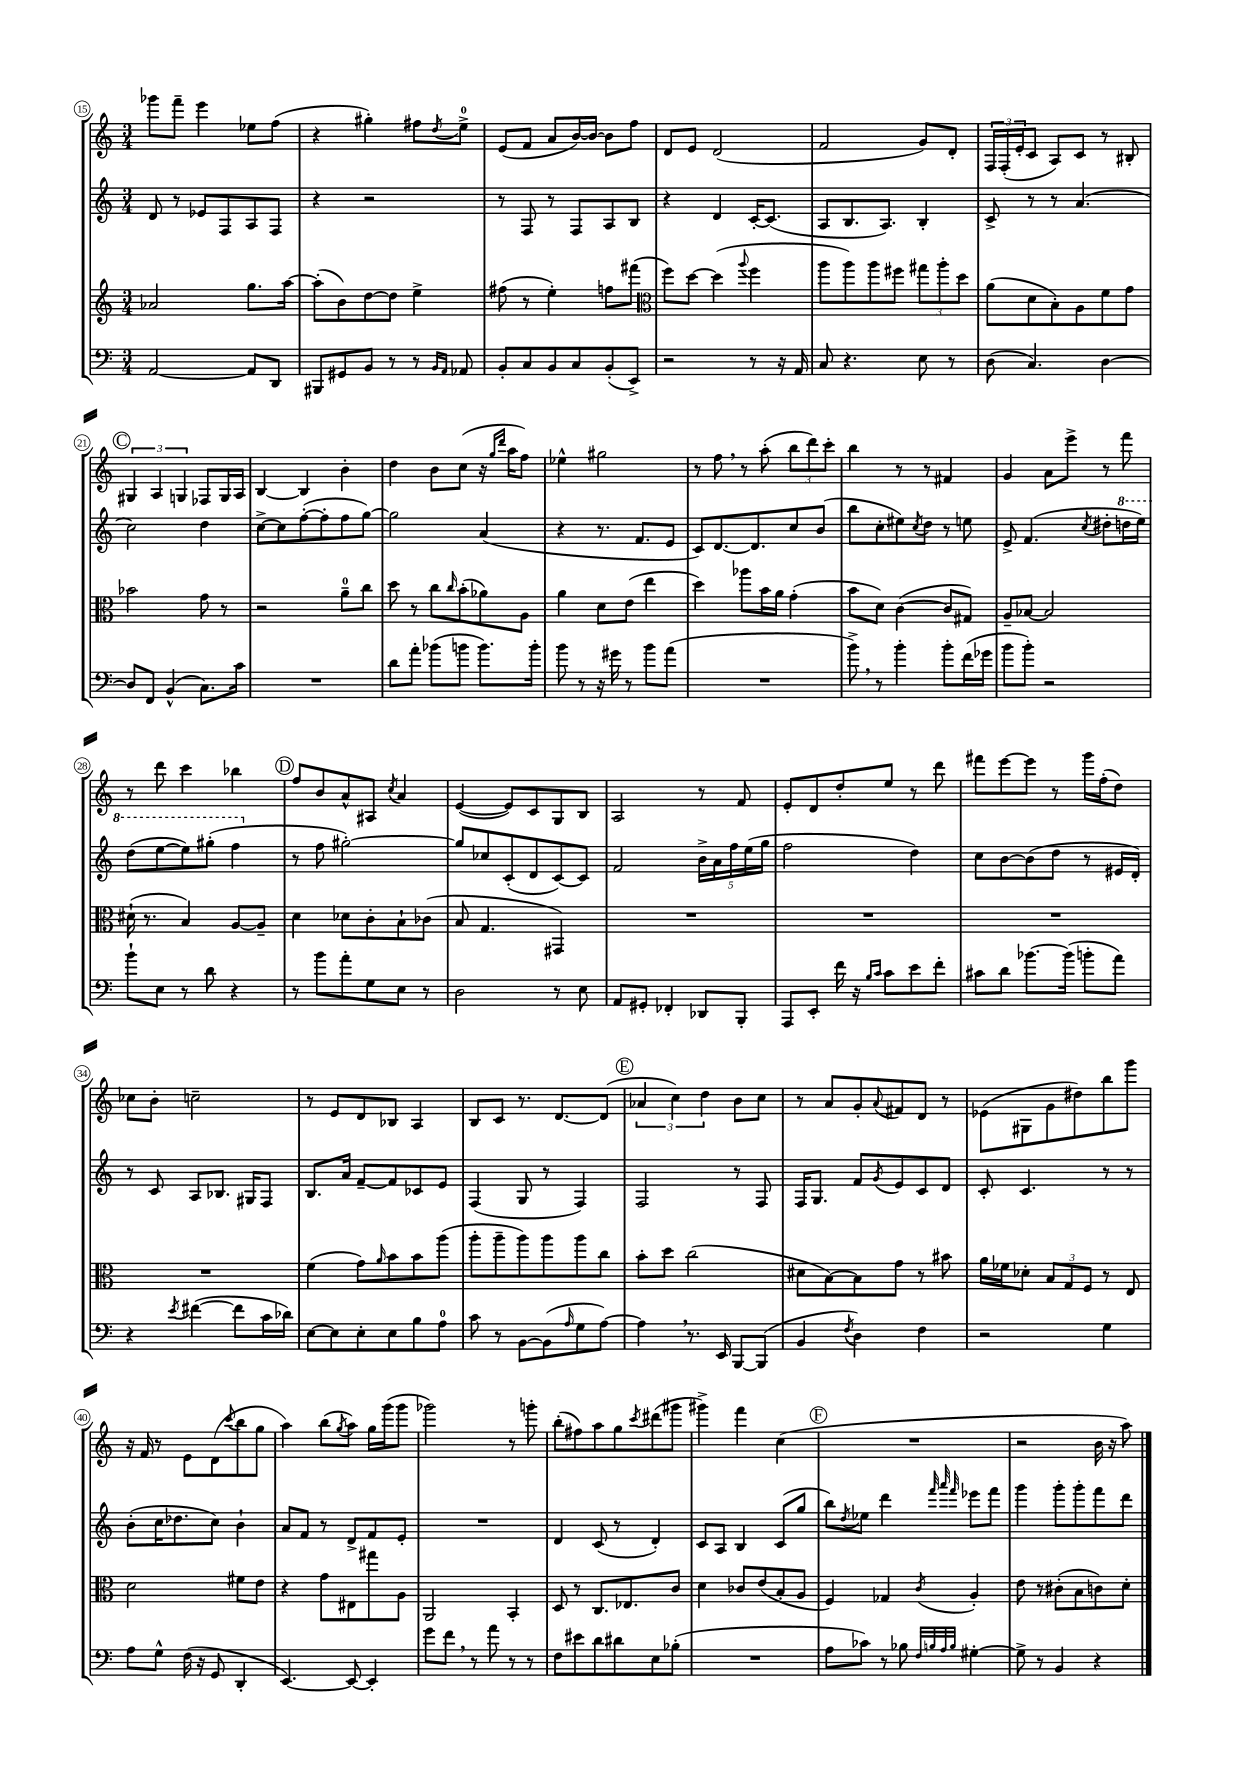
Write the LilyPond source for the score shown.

<<
\new StaffGroup <<
\new Staff = "s0" {
    \clef treble \key c \major \numericTimeSignature \time 3/4
    ges'''8 f'''8-- e'''4 ees''8 f''8( |
    r4 gis''4-.) fis''8 \acciaccatura { d''8 } e''8-0-> |
    e'8( f'8 a'8 b'16~) b'16~ b'8 f''8 |
    d'8 e'8 d'2( |
    f'2 g'8) d'8-. |
    \tuplet 3/2 { f16 f16-.( e'16-. } c'8 a8) c'8 r8 bis8-. |
    \mark \markup { \circle "C" } \tuplet 3/2 { gis4 a4 g4 } fes8 g16 a16 |
    b4~ b4 b'4-. |
    d''4 b'8 c''8( r16 \grace { g''16 d'''16 } a''16 f''8) |
    ees''4-^ gis''2 |
    r8 f''8 \breathe r8 a''8-.( \tuplet 3/2 { b''8 d'''8) c'''8-. } |
    b''4 r8 r8 fis'4 |
    g'4 a'8 e'''8-> r8 f'''8 |
    r8 d'''8 c'''4 bes''4 |
    \mark \markup { \circle "D" } f''8 b'8 a'8-^ ais8 \acciaccatura { c''8 } a'4 |
    e'4~( e'8) c'8 g8 b8 |
    a2 r8 f'8 |
    e'8-. d'8 d''8-. e''8 r8 d'''8 |
    fis'''8 e'''8~ e'''8 r8 g'''16 f''16-.( d''8) |
    ces''8 b'8-. c''2-- |
    r8 e'8 d'8 bes8 a4 |
    b8 c'8 r8. d'8.~ d'8( |
    \mark \markup { \circle "E" } \tuplet 3/2 { aes'4 c''4) d''4 } b'8 c''8 |
    r8 a'8 g'8-. \appoggiatura { a'8 } fis'8 d'8 r8 |
    ees'8( gis8 g'8 dis''8) b''8 g'''8 |
    r16 f'16 r8 e'8 d'8( \appoggiatura { c'''8 } b''8 g''8 |
    a''4) b''8( \acciaccatura { g''8 } a''8) g''16 g'''16( g'''8 |
    ges'''2) r8 g'''8-. |
    b''8-.( fis''8) a''8 g''8 \acciaccatura { c'''8 } dis'''8( gis'''8 |
    gis'''4->) f'''4 c''4( |
    \mark \markup { \circle "F" } R2. |
    r2 b'16 r16 a''8) \bar "|." |
}
\new Staff = "s1" {
    \clef treble \key c \major \numericTimeSignature \time 3/4
    d'8 r8 ees'8 f8 a8 f8 |
    r4 r2 |
    r8 f8 r8 f8 a8 b8 |
    r4 d'4 c'16~-. c'8.( |
    a8 b8. a8.) b4-. |
    c'8-> r8 r8 a'4.( |
    \mark \markup { \circle "C" } c''2) d''4 |
    c''8~-> c''8 f''8~-.( f''8-. f''8 g''8~) |
    g''2 a'4( |
    r4 r8. f'8. e'8 |
    c'8) d'8.~ d'8. c''8 b'8( |
    b''8 c''8-. eis''8) \acciaccatura { c''8 } d''8 r8 e''8 |
    e'8-> f'4.( \acciaccatura { c''8 } dis''8-. \ottava #1 d'''!16 e'''16) |
    d'''8( e'''8~ e'''8) gis'''8-.( f'''4 \ottava #0 |
    \mark \markup { \circle "D" } r8 f''8 gis''2~-.) |
    gis''8 ces''8 c'8-.( d'8 c'8~) c'8 |
    f'2 \tuplet 5/4 { b'16-> a'16 f''16 e''16( g''16 } |
    f''2 d''4) |
    c''8 b'8~ b'8( d''8 r8 eis'16 d'16-.) |
    r8 c'8 a8 bes8. gis16 f8 |
    b8. a'16 f'8~-- f'8 ces'8 e'8 |
    f4( g8 r8 f4) |
    \mark \markup { \circle "E" } f2 r8 f8 |
    f16 g8. f'8 \acciaccatura { g'8 } e'8 c'8 d'8 |
    c'8-. c'4. r8 r8 |
    b'8-.( c''16 des''8. c''8) b'4-! |
    a'8 f'8 r8 d'8-> f'8 e'8-. |
    R2. |
    d'4 c'8( r8 d'4-.) |
    c'8 a8 b4 c'8( g''8 |
    \mark \markup { \circle "F" } b''8) \acciaccatura { d''8 } ees''8 d'''4 \grace { f'''32 a'''32 f'''32 } ees'''8 f'''8 |
    g'''4 g'''8-. g'''8-. f'''8 d'''8 \bar "|." |
}
\new Staff = "s2" {
    \clef treble \key c \major \numericTimeSignature \time 3/4
    aes'2 g''8. a''16~ |
    a''8-.( b'8) d''8~ d''8 e''4-> |
    fis''8( r8 e''4-.) f''8 fis'''8( |
    \clef alto f''8) d''8~ d''4( \appoggiatura { a''8 } f''4 |
    a''8 a''8) a''8 fis''8 \tuplet 3/2 { gis''8 a''8-. d''8 } |
    a'8( d'8 b8-.) a8 f'8 g'8 |
    \mark \markup { \circle "C" } bes'2 g'8 r8 |
    r2 a'8-0-- c''8 |
    d''8 r8 c''8 \grace { c''16 } b'8-.( aes'8) a8 |
    a'4 d'8 e'8( e''4 |
    d''4) aes''8 b'16 a'16 g'4-.( |
    b'8 d'8) c'4~( c'8 gis8) |
    a8-- bes8~ bes2 |
    dis'16-!( r8. b4) a8~ a8-- |
    \mark \markup { \circle "D" } d'4 des'8 c'8-. b8-! ces'8( |
    b8 g4. gis,4) |
    R2. |
    R2. |
    R2. |
    R2. |
    f'4( g'8) \grace { a'16 } b'8 b'8 a''8( |
    a''8-. a''8-- a''8) a''8 a''8 c''8 |
    \mark \markup { \circle "E" } b'8-. d''8 c''2( |
    dis'8 b8~) b8 g'8 r8 bis'8 |
    a'16 fes'16 des'8-. \tuplet 3/2 { b8 g8 f8 } r8 e8 |
    d'2 fis'8 e'8 |
    r4 g'8 eis8 gis''8 a8 |
    a,2 b,4-. |
    d8 r8 c8. ees8. c'8 |
    d'4 ces'8 e'8( b8-. a8 |
    \mark \markup { \circle "F" } f4) ges4 \acciaccatura { c'8 } a4-. |
    e'8 r8 cis'8-.( b8 c'8) d'8-. \bar "|." |
}
\new Staff = "s3" {
    \clef bass \key c \major \numericTimeSignature \time 3/4
    a,2~ a,8 d,8 |
    bis,,8 gis,8 b,8 r8 r8 \grace { b,16 a,16 } aes,8 |
    b,8-. c8 b,8 c8 b,8-.( e,8->) |
    r2 r8 r16 a,16 |
    c8 r4. e8 r8 |
    d8( c4.) d4~ |
    \mark \markup { \circle "C" } d8 f,8 b,4-^( c8.) c'16 |
    R2. |
    d'8 a'8-. bes'8( b'8 b'8.) b'16-. |
    b'8 r8 r16 gis'16 r8 b'8 a'8( |
    R2. |
    b'8->) \breathe r8 b'4-. b'8-. f'16( ges'16 |
    b'8 b'8-.) r2 |
    b'8-! e8 r8 d'8 r4 |
    \mark \markup { \circle "D" } r8 b'8 a'8-. g8 e8 r8 |
    d2 r8 e8 |
    a,8 gis,8-. fes,4-. des,8 b,,8-. |
    a,,8 e,8-. f'16 r16 \grace { b16 c'16 } c'8 e'8 f'8-. |
    cis'8 d'8 bes'8.~ bes'16( b'8-. a'8) |
    r4 \acciaccatura { e'8 } fis'4~( fis'8 c'16 des'16) |
    e8~ e8 e8-. e8 b8 a8-0 |
    c'8 r8 b,8~ b,8( \grace { a16 } g8 a8~) |
    \mark \markup { \circle "E" } a4 \breathe r8. e,16 b,,8~ b,,8( |
    b,4 \acciaccatura { f8 } d4) f4 |
    r2 g4 |
    a8 g8-^ f16( r16 g,8 d,4-. |
    e,4.~) e,8~ e,4-. |
    g'8 f'8 \breathe r8 a'8 r8 r8 |
    f8 eis'8 d'8 dis'8 e8 bes8-.( |
    R2. |
    \mark \markup { \circle "F" } a8 ces'8) r8 bes8 \grace { f32 b32 a32 b32 } gis4~-. |
    gis8-> r8 b,4 r4 \bar "|." |
}
>>
>>
\layout { \context { \Score currentBarNumber = #15 \override BarNumber.stencil = #(make-stencil-circler 0.1 0.3 ly:text-interface::print) } }
